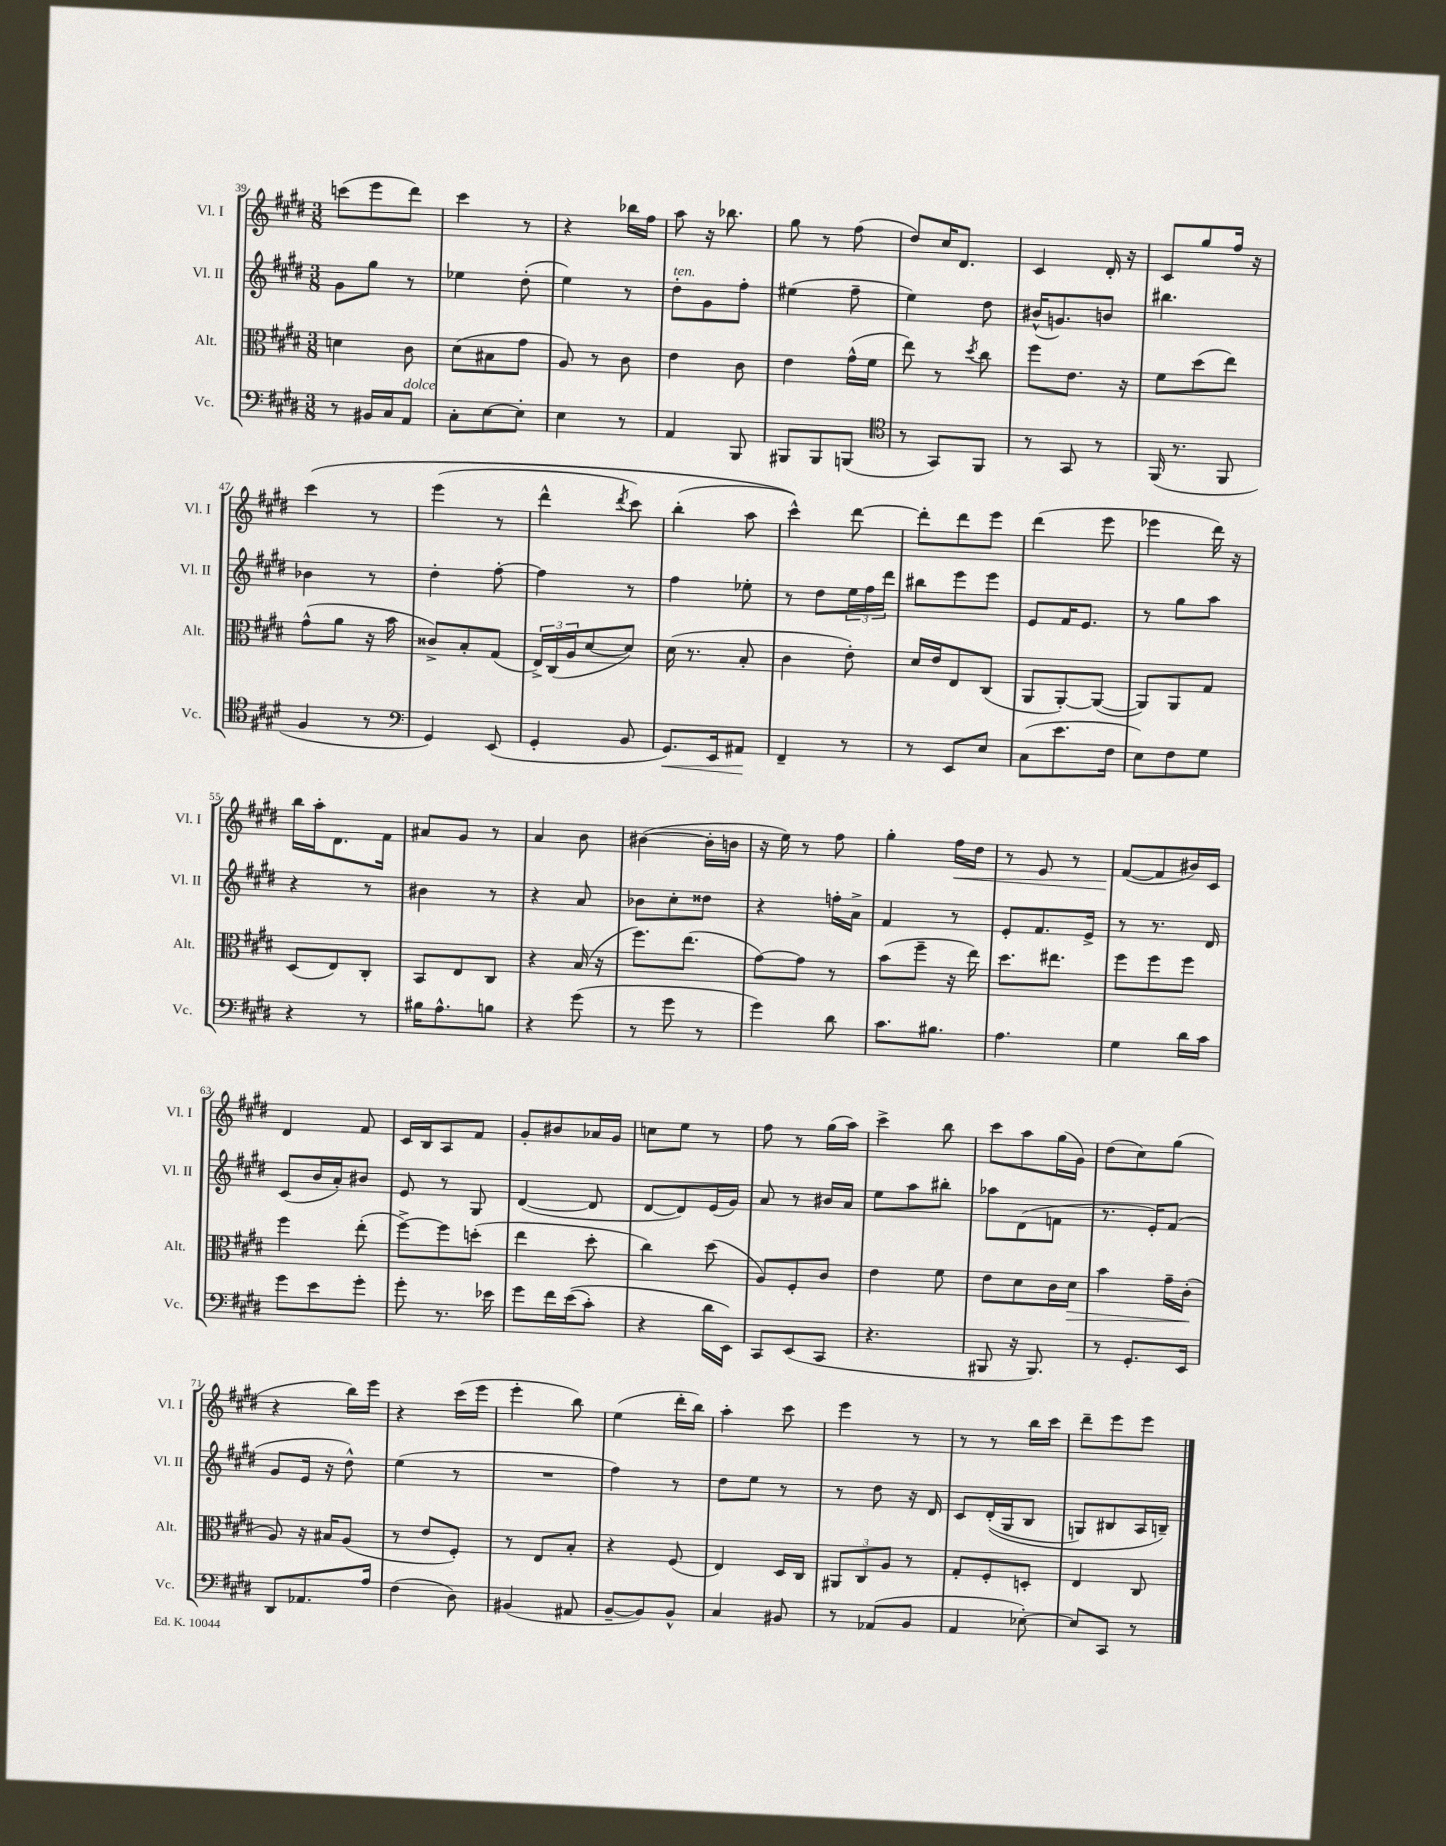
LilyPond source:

<<
\new StaffGroup <<
\new Staff = "s0" \with { instrumentName = "Vl. I" shortInstrumentName = "Vl. I" } {
    \clef treble \key e \major \numericTimeSignature \time 3/8
    c'''8( e'''8 dis'''8) |
    cis'''4 r8 |
    r4 bes''16 fis''16 |
    a''8 r16 bes''8. |
    gis''8 r8 fis''8( |
    dis''8) cis''16 dis'8. |
    cis'4 dis'16-. r16 |
    cis'8 gis''8 fis''16 r16 |
    cis'''4\( r8 |
    e'''4( r8 |
    dis'''4-^ \acciaccatura { dis'''8 } cis'''8) |
    b''4-.( a''8 |
    cis'''4-^)\) dis'''8~ |
    dis'''8-. dis'''8 e'''8 |
    dis'''4( e'''8 |
    ees'''4 dis'''16) r16 |
    b''16 a''16-. dis'8. fis'16 |
    ais'8 gis'8 r8 |
    a'4 b'8 |
    bis'4~( bis'16-. b'16 |
    r16 e''16) r8 fis''8 |
    gis''4-. fis''16\< dis''16 |
    r8 e'8 r8 |
    fis'8~\!( fis'8 bis'16) cis'16 |
    dis'4 fis'8 |
    cis'16 b16 a8 fis'8 |
    gis'8-. bis'8 aes'16 gis'16 |
    c''8 e''8 r8 |
    fis''8 r8 gis''16( a''16) |
    cis'''4-> b''8 |
    cis'''8 a''8 gis''16( gis'16) |
    dis''8( cis''8) gis''8( |
    r4 b''16) e'''16 |
    r4 cis'''16( e'''16 |
    e'''4-. b''8) |
    e''4( dis'''16-. b''16) |
    a''4-. cis'''8 |
    e'''4 r8 |
    r8 r8 b''16 cis'''16 |
    dis'''8-- e'''8 e'''8 \bar "|." |
}
\new Staff = "s1" \with { instrumentName = "Vl. II" shortInstrumentName = "Vl. II" } {
    \clef treble \key e \major \numericTimeSignature \time 3/8
    gis'8 gis''8 r8 |
    ees''4 dis''8-.( |
    e''4) r8 |
    dis''8-.^\markup { \italic "ten." } gis'8 fis''8-. |
    eis''4( fis''8-- |
    e''4) dis''8 |
    bis'16-^( g'8.) b'8 |
    bis''4. |
    bes'4 r8 |
    dis''4-. fis''8~-. |
    fis''4 r8 |
    fis''4 ees''8-. |
    r8 dis''8 \tuplet 3/2 { e''16 fis''16 dis'''16 } |
    bis''8 e'''8 e'''8 |
    e'8 fis'16 e'8. |
    r8 gis''8 a''8 |
    r4 r8 |
    bis'4 r8 |
    r4 a'8 |
    bes'8 cis''8-. disis''8 |
    r4 f''16-. a'16-> |
    fis'4 r8 |
    e'8-. fis'8. e'16-> |
    r8 r8. dis'16 |
    cis'8( b'16 a'16-.) bis'8 |
    e'8 r8 gis8 |
    dis'4~( dis'8 |
    dis'8~ dis'8) e'16( gis'16) |
    a'8 r8 bis'16 a'16 |
    e''8 a''8 bis''8-. |
    aes''8 dis'8( f'8 |
    r8. e'16-.) fis'8( |
    gis'8 e'16 r16 dis''8-^) |
    e''4( r8 |
    R4. |
    fis''4) r8 |
    dis''8 e''8 r8 |
    r8 dis''8 r16 dis'16 |
    cis'8 dis'16-.(\( gis16 b8 |
    g8) bis8 a16 b16--\) \bar "|." |
}
\new Staff = "s2" \with { instrumentName = "Alt." shortInstrumentName = "Alt." } {
    \clef alto \key e \major \numericTimeSignature \time 3/8
    d'4 cis'8 |
    dis'8( bis8 gis'8 |
    a8) r8 cis'8 |
    e'4 cis'8 |
    e'4 gis'16-^( fis'16 |
    e''8) r8 \acciaccatura { dis''8 } cis''8 |
    fis''8 e'8. r16 |
    fis'8 dis''8( e''8) |
    gis'8-^( a'8 r16 b'16 |
    cisis'8->) b8-. gis8( |
    \tuplet 3/2 { e16->) cis16( a16 } dis'8~ dis'8) |
    dis'16( r8. b8-. |
    cis'4 e'8-.) |
    dis'16 e'16 e8 cis8( |
    a,8 a,8~-.) a,8~( |
    a,8) a,8 gis8 |
    dis8( e8) cis8-. |
    b,8 e8 cis8 |
    r4 b16( r16 |
    fis''8.) e''8.( |
    gis'8~) gis'8 r8 |
    b'8( fis''8-- r16 e''16) |
    dis''8. eis''8. |
    fis''8 fis''8 fis''8 |
    fis''4 e''8-.( |
    fis''8~->) fis''8 d''8-.( |
    e''4 dis''8-. |
    cis''4) dis''8( |
    a8) fis8-. cis'8 |
    e'4 fis'8 |
    e'8 dis'8 cis'16 dis'16\> |
    b'4 gis'16-- cis'16-.\!( |
    a8) r16 bis16 a8( |
    r8 e'8 fis8-.) |
    r8 e8 b8-. |
    r4 fis8( |
    e4) dis16 cis16 |
    \tuplet 3/2 { ais,8 cis8 a8 } r8 |
    gis8-. fis8-. d8-. |
    e4 cis8 \bar "|." |
}
\new Staff = "s3" \with { instrumentName = "Vc." shortInstrumentName = "Vc." } {
    \clef bass \key e \major \numericTimeSignature \time 3/8
    r8 bis,16 cis16 a,8^\markup { \italic "dolce" } |
    cis8-. e8~ e8-. |
    e4 r8 |
    a,4 b,,8 |
    bis,,8 bis,,8 b,,8( |
    \clef tenor r8 gis,8) fis,8 |
    r8 gis,8 r8 |
    fis,16( r8. fis,8 |
    fis4 r8 |
    \clef bass gis,4) e,8( |
    gis,4-. b,8 |
    gis,8.\<) e,16 ais,8\! |
    fis,4-- r8 |
    r8 e,8 e8 |
    cis8( e'8. fis16 |
    e8) fis8 gis8 |
    r4 r8 |
    bis16 a8.-^ b8 |
    r4 gis'8( |
    r8 gis'8 r8 |
    gis'4) dis'8 |
    cis'8. bis8. |
    a4. |
    gis4 dis'16 cis'16 |
    gis'8 e'8 gis'8-. |
    gis'8-. r8. ees'16 |
    gis'8 fis'16 e'16(\( cis'8-.) |
    r4 dis'16 e,16\) |
    cis,8 e,8( cis,8 |
    r4. |
    bis,,8 r16 bis,,8.) |
    r8 gis,8.-. e,16 |
    dis,8 aes,8. a16 |
    fis4( dis8) |
    bis,4( ais,8 |
    b,8~-- b,8) b,8-^ |
    cis4 bis,8 |
    r8 aes,8( b,8 |
    a,4 ees8~-.) |
    ees8 cis,8 r8 \bar "|." |
}
>>
>>
\layout { \context { \Score currentBarNumber = #39 } }
